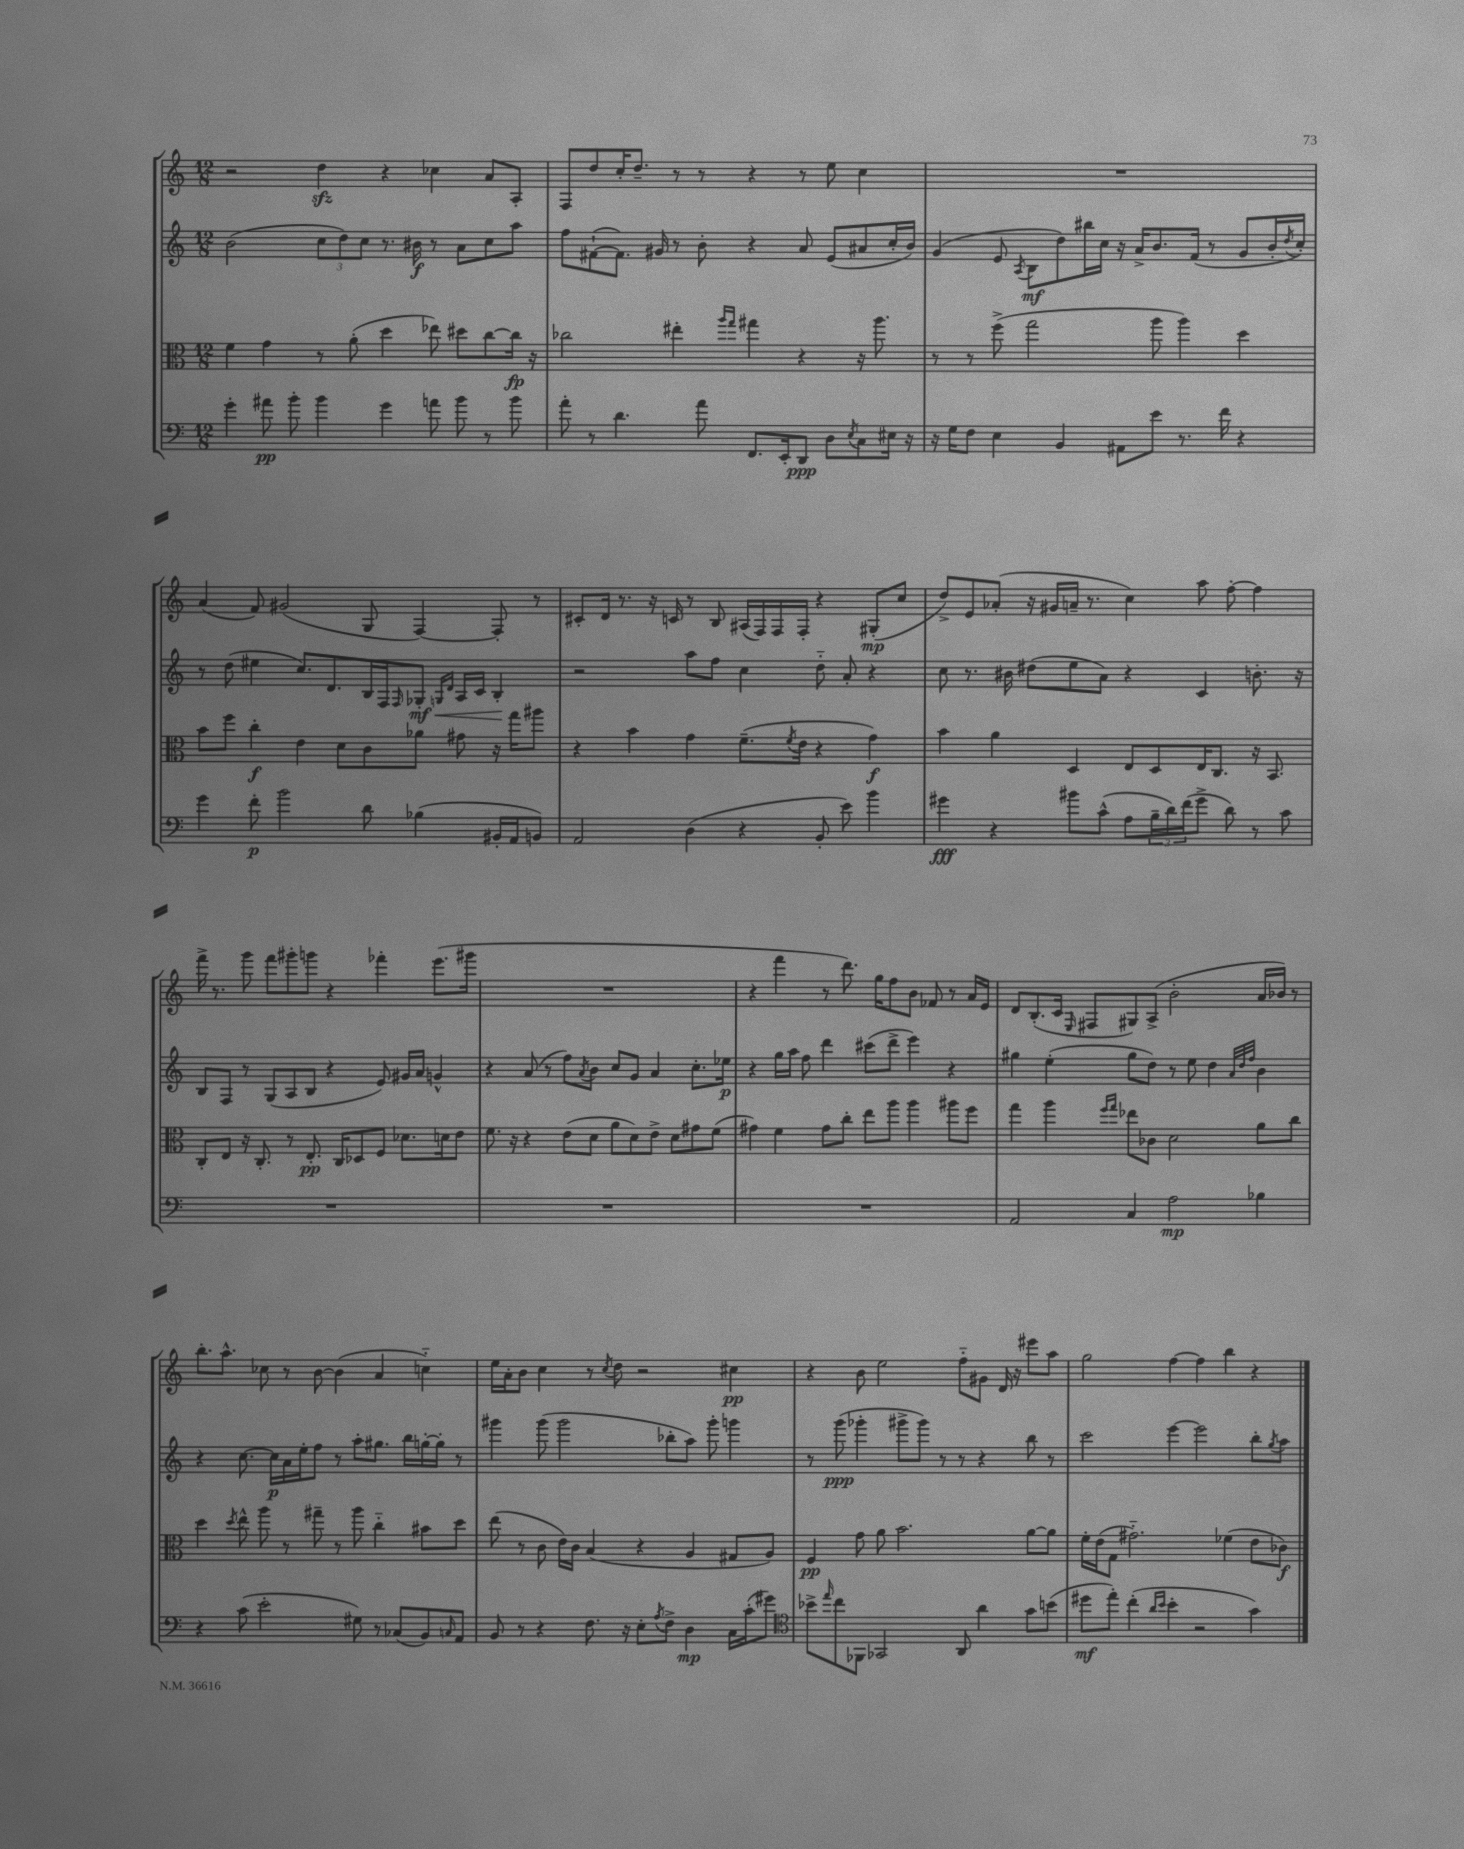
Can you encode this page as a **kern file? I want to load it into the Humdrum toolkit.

**kern	**kern	**kern	**kern
*staff4	*staff3	*staff2	*staff1
*clefF4	*clefC3	*clefG2	*clefG2
*k[]	*k[]	*k[]	*k[]
*M12/8	*M12/8	*M12/8	*M12/8
4g'	4f	(2b	2r
8a#	4g	.	.
8b'	.	.	.
4b	8r	12cc	4dd
.	.	12dd)	.
.	(8a'	.	.
.	.	12cc	.
4g	4dd	8.r	4r
.	.	16b#	.
8a	8ee-)	8r	4cc-
8b	8dd#	8a	.
8r	[8cc	8cc	8a
8b	16cc]	8aa	8A'
.	16r	.	.
=	=	=	=
8a'	2cc-	8ff	8F
8r	.	([8f#`	8dd
4.d	.	8.f#])	16cc'
.	.	.	8.dd~
.	.	16g#	.
.	4ee#'	8r	8r
8a	.	8b'	8r
.	16qqaa	.	.
.	16qqgg	.	.
8.FF	4gg#	4r	4r
16EE'	.	.	.
8DD	4r	8a	8r
8D	.	(8e	8ee
8qE	.	.	.
8C	16r	8a#	4cc
.	8.aa	.	.
16E#	.	16cc'	.
16r	.	16b)	.
=	=	=	=
16r	8r	(4g	1.r
16G	.	.	.
8F	8r	.	.
4E	(8ff^	8e	.
.	.	8qA	.
.	2gg	8B	.
4BB	.	8dd)	.
.	.	16bb#	.
.	.	16cc	.
8AA#	.	16r	.
.	.	16a^	.
8e	8aa	8.b	.
8.r	4aa)	.	.
.	.	(16f	.
.	.	8r	.
16f	.	.	.
4r	4dd	8g	.
.	.	16b'	.
.	.	8qdd	.
.	.	16cc')	.
=	=	=	=
4g	8b	8r	(4a
.	8ff	(8dd	.
8f'	4cc'	4ee#	8f)
2b	.	.	(2g#
.	4e	8.cc)	.
.	.	8.d	.
.	8d	.	.
8d	8c	16B	8G
.	.	16F	.
.	.	16qqF	.
(4B-	8a-	8G-'	[4F)
.	.	16qqG	.
.	.	16qqd	.
.	8g#	16A	.
.	.	16c	.
16BB#'	16r	4B'	8F']
16AA	16gg	.	.
8BB)	8aa#	.	8r
=	=	=	=
2AA	4r	2r	8c#'
.	.	.	16d
.	.	.	8.r
.	4b	.	.
.	.	.	16r
.	.	.	16c
(4D	4g	8aa	8r
.	.	8ff	8B
4r	(8.f~	4cc	(16A#
.	.	.	16F)
.	.	.	16F
.	8qf	.	.
.	16e	.	16F'
8BB'	4r	8dd'~	4r
8e)	.	8a'	.
4b	4g)	4r	(8G#'
.	.	.	8cc
=	=	=	=
4g#	4b	8cc	8dd^)
.	.	8.r	8e
4r	4a	.	(8a-'
.	.	16b#	.
.	.	(8dd#	16r
.	.	.	16g#
8b#	4D	8ee	16a~
.	.	.	8.r
(8c^^	.	8a)	.
8A	8E	4r	4cc)
24B~	8D	.	.
24d)	.	.	.
(24f	.	.	.
8g#^	16E	4c	8aa
.	8.C	.	.
8d)	.	.	[8ff'
8r	16r	8.b'	4ff]
.	8.BB	.	.
8c	.	.	.
.	.	16r	.
=	=	=	=
1.r	8C'	8B	16fff^
.	.	.	8.r
.	8E	8F	.
.	16r	8r	8ggg
.	8.C'	.	.
.	.	(8G	8fff
.	8r	8A	8ggg#'
.	8.E'	8B	8ggg
.	.	4r	4r
.	16C	.	.
.	8D-	.	.
.	8F	8e)	4fff-'
.	8.d-	16g#	.
.	.	16a	.
.	.	4g^^	(8.eee
.	16d	.	.
.	8e	.	.
.	.	.	16ggg#
=	=	=	=
1.r	8.f	4r	1.r
.	16r	.	.
.	4r	(8a	.
.	.	8r	.
.	(8e	8ff)	.
.	.	8qa	.
.	8d	8b	.
.	8a	8cc	.
.	8d)	8g	.
.	8e^	4a	.
.	8d	.	.
.	8g#	8.cc'	.
.	(8f	.	.
.	.	16ee-	.
=	=	=	=
1.r	4g#)	4r	4r
.	4f	16gg	4fff
.	.	16aa	.
.	.	8ff	.
.	8g#	4ddd	8r
.	8cc'	.	8.ddd)
.	8ee	(8ccc#	.
.	.	.	16gg
.	8aa	8ddd^	8ff
.	4aa	4eee)	8b
.	.	.	8f-
.	8aa#	4r	8r
.	8ff	.	16a
.	.	.	16e
=	=	=	=
2AA	4gg	4gg#	8d
.	.	.	(8.B'
.	4aa	(4ee'	.
.	.	.	16c
.	.	.	16qqE
.	.	.	8F#
.	16qqff	.	.
.	16qqgg	.	.
4C	8ee-	8gg#	8G#)
.	8c-	8dd)	(8A^
2A	2d	8r	2b'
.	.	8ee	.
.	.	4dd	.
.	.	32qqa	.
.	.	32qqdd	.
.	.	32qqff	.
4B-	8a	4b	16a
.	.	.	16b-)
.	8cc	.	8r
=	=	=	=
4r	4dd	4r	8.bb'
.	.	.	8.aa^^
.	8qdd	.	.
(8c	8ee^^	[8.cc	.
2e'	8aa	.	8cc-
.	.	16cc]	.
.	8r	16a	8r
.	.	16ee'	.
.	8gg#~	8ff	[8b
.	8r	8r	(4b]
8G#)	8aa	8aa'	.
8r	4cc'~	8.gg#	4a
(8C-	.	.	.
.	.	16bb	.
8BB)	8b#	[16gg'	4cc'~)
.	.	16gg']	.
16qqC	.	.	.
8AA	8dd	8r	.
=	=	=	=
8BB	(8ee	4ggg#	16ee
.	.	.	16a'
8r	8r	.	8b
4r	8c	(8ggg#	4cc
.	16e)	2ggg#	.
.	16c	.	.
8.F	(4B	.	8r
.	.	.	8qcc
.	.	.	8dd
16r	.	.	.
8E'	4r	.	2r
8qA	.	.	.
8F^	.	8bb-'	.
4D	4A	8aa)	.
.	.	8ggg#'	.
16C	8G#	4ggg	4cc#
(16c'	.	.	.
8g#)	8A)	.	.
=	=	=	=
*clefC4	*	*	*
8b-^	4F	8r	4r
16qqee	.	.	.
8cc	.	(8ggg	.
8FF-	8g	4ggg-'	8b
2GG-	8a	.	2ee
.	2.b	8ggg#^	.
.	.	8ggg#)	.
.	.	8r	.
8AA	.	8r	8ff'~
4a	.	4r	8g#
.	.	.	16d
.	.	.	16r
8g	[8a	8bb	8eee#
(8b	8a]	8r	8aa
=	=	=	=
8dd#	16f'	2ccc	2gg
.	(16e	.	.
8ee')	8G	.	.
(4cc'	2.g#'~)	.	.
16qqa	.	.	.
16qqb	.	.	.
4b'	.	[4eee	[4ff
2r	.	2eee]	4ff]
.	(4f-	.	4bb
4g)	8e	8bb'	4r
.	.	8qgg	.
.	8c-)	8aa	.
==	==	==	==
*-	*-	*-	*-
